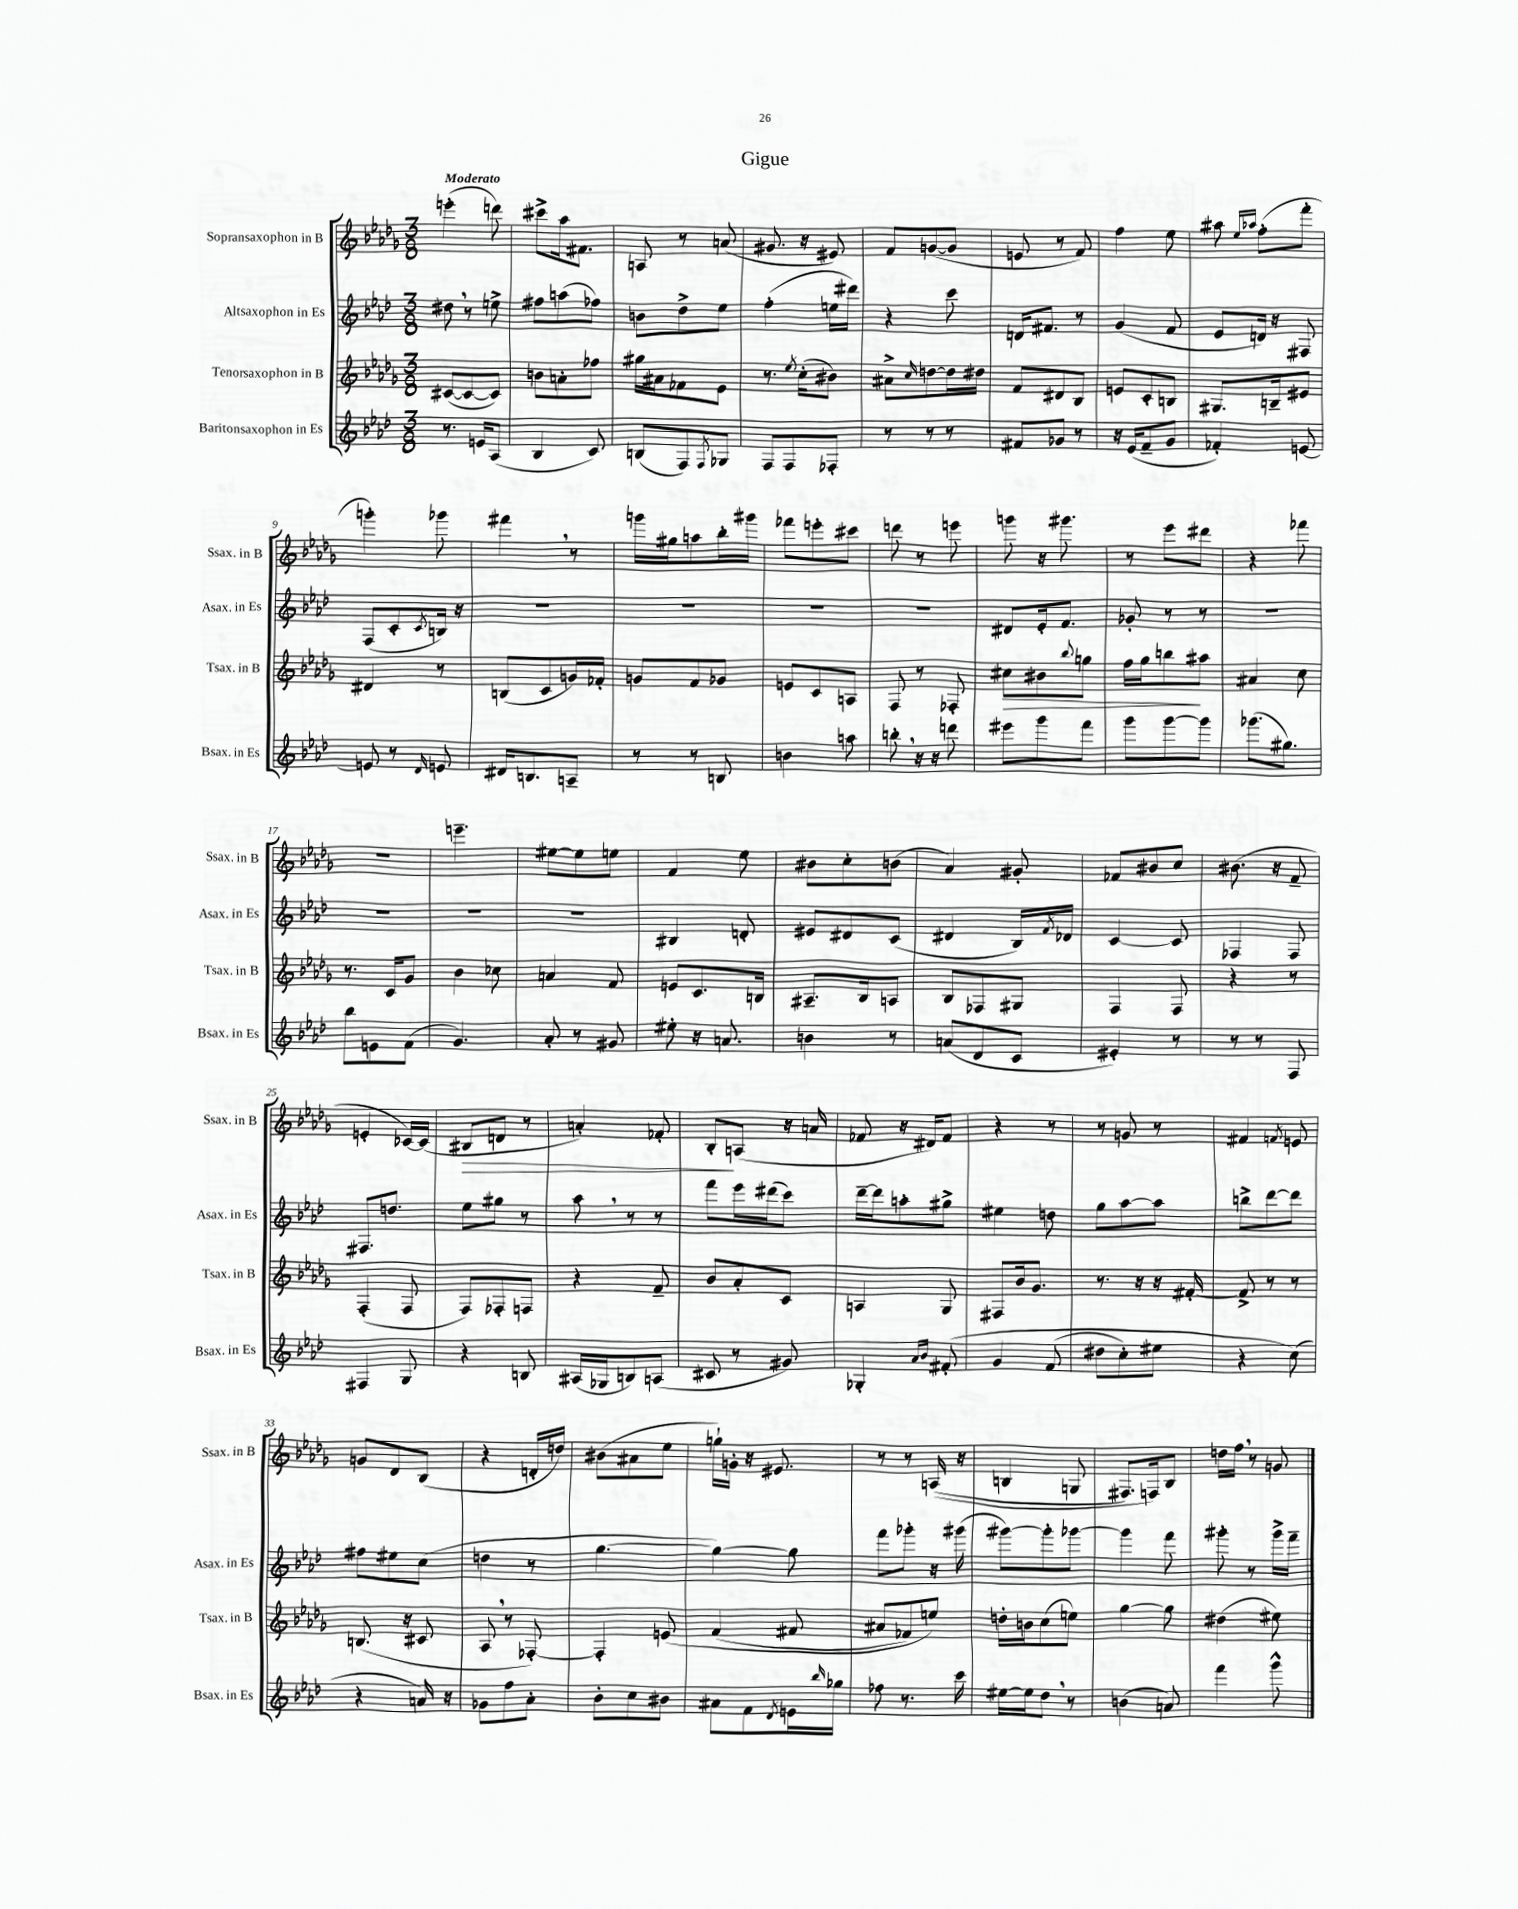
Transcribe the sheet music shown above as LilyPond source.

\header { title = "Gigue" }
<<
\new StaffGroup <<
\new Staff = "s0" \with { instrumentName = "Sopransaxophon in B" shortInstrumentName = "Ssax. in B" } {
    \clef treble \key des \major \numericTimeSignature \time 3/8 \tempo "Moderato"
    e'''4-.( d'''8) |
    cis'''8-> aes''16 fis'8. |
    a8 r8 a'8( |
    gis'8. r16 eis'8) |
    f'8 g'8~( g'8 |
    e'8 r8 f'8) |
    f''4 ees''8 |
    ais''8 \grace { ees''16 aes''16 } f''8-.( f'''8-. |
    g'''4-.) ges'''8 |
    fis'''4 \breathe r8 |
    g'''16 gis''16 a''8 bes''16-. gis'''16 |
    fes'''8 e'''8-. cis'''8 |
    d'''8 r8 e'''8 |
    g'''8 r16 gis'''8. |
    r8 ees'''8 dis'''8 |
    r4 fes'''8 |
    R4. |
    e'''4.-- |
    eis''8~ eis''8 e''8 |
    f'4 ees''8 |
    bis'8 c''8-. b'8( |
    aes'4) gis'8-. |
    fes'8 bis'8 c''8 |
    bis'8.( r16 f'8-- |
    e'4-. ces'16~) ces'16( |
    bis8\> d'8 r8 |
    a'4-.) fes'8-. |
    bes8-.\! a8( r16 a'16 |
    fes'8 r16 dis'16) fes'8 |
    r4 r8 |
    r8 g'8 r8 |
    fis'4 \acciaccatura { f'8 } e'8 |
    g'8 des'8 bes8( |
    r4 d'16-. d''16) |
    bis'8( ais'8 ees''8 |
    g''16-!) g'16-. r16 eis'8. |
    r8 r8 a16(\( r16 |
    b4 g8 |
    fis8.) f16\) bes8 |
    d''16 f''16 \breathe r8 g'8 \bar "|." |
}
\new Staff = "s1" \with { instrumentName = "Altsaxophon in Es" shortInstrumentName = "Asax. in Es" } {
    \clef treble \key aes \major \numericTimeSignature \time 3/8
    dis''8 \breathe r8 e''8-> |
    fis''8 a''8( fes''8) |
    b'8 des''8-> ees''8 |
    f''4-.( e''16 dis'''16) |
    r4 c'''8 |
    d'16 fis'8. r8 |
    g'4( f'8 |
    ees'8 d'16) r16 fis8 |
    f8( c'8-. \acciaccatura { c'8 } b16) r16 |
    R4. |
    R4. |
    R4. |
    R4. |
    dis'8 ees'16-. f'8. |
    ges'8-. r8 r8 |
    R4. |
    R4. |
    R4. |
    R4. |
    bis4 d'8-. |
    eis'8 dis'8 c'8( |
    dis'4 bes16) \acciaccatura { f'8 } des'16 |
    c'4~ c'8 |
    fes4 fes8 |
    fis8. d''8. |
    ees''8 gis''8 r8 |
    aes''8 \breathe r8 r8 |
    f'''8 ees'''16 dis'''16( c'''8) |
    des'''16~-- des'''16 a''8-. gis''8-> |
    eis''4 d''8 |
    g''8 aes''8~ aes''8 |
    b''8-> des'''8~ des'''8 |
    fis''8 eis''8 c''8( |
    d''4 r8 |
    g''4.~ |
    g''4~) g''8 |
    f'''8 ges'''8-. r16 gis'''16( |
    gis'''8~) gis'''8-. ges'''8~ |
    ges'''4 f'''8 |
    gis'''8-. r8 gis'''16-> f'''16-- \bar "|." |
}
\new Staff = "s2" \with { instrumentName = "Tenorsaxophon in B" shortInstrumentName = "Tsax. in B" } {
    \clef treble \key des \major \numericTimeSignature \time 3/8
    cis'8~( cis'8~ cis'8) |
    b'8 a'8-. fes''8 |
    gis''16 ais'16 fes'8 ees'8 |
    r8. \acciaccatura { ees''8 } c''16-.( bis'8) |
    ais'8-> \grace { c''16 } d''8~ d''16 dis''16 |
    f'8 dis'8 bes8 |
    e'8 c'8-. b8 |
    gis8. b16-- eis'8 |
    dis'4 r8 |
    b8( c'8 g'16) fes'16-. |
    g'8 f'8 ges'8 |
    e'8 c'8 a8 |
    f8 r8 fes8-. |
    cis''8\> bis'8 \appoggiatura { bes''8 } g''8 |
    f''16 ges''16 b''8\! ais''8 |
    ais'4 c''8 |
    r8. c'16 ges'8 |
    bes'4 ces''8 |
    a'4 f'8 |
    e'8 c'8. b16 |
    ais8.-- bes16 a8 |
    bes8 fes8 gis8 |
    f4 f8 |
    r4 r8 |
    f4-.( f8 |
    f8) fes8-. f8 |
    r4 f'8-- |
    bes'8 aes'8-. c'8 |
    a4 ges8 |
    fis8 bes'16 ges'8. |
    r8. r16 r16 fis'16~-. |
    fis'8-> r8 r8 |
    b8.( r16 cis'8 |
    aes8 \breathe r8 fes8~-.) |
    fes4-. e'8\( |
    f'4( fis'8 |
    ais'8 fes'8) e''8\) |
    d''16-. b'16 c''8( e''8) |
    ges''4~ ges''8 |
    dis''4( eis''8) \bar "|." |
}
\new Staff = "s3" \with { instrumentName = "Baritonsaxophon in Es" shortInstrumentName = "Bsax. in Es" } {
    \clef treble \key aes \major \numericTimeSignature \time 3/8
    r8. e'16 aes8( |
    bes4 c'8) |
    b8( f8) \acciaccatura { f8 } ges8 |
    f8 f8 fes8-. |
    r8 r8 r8 |
    fis'8 ges'8 r8 |
    r16 ees'16( f'8-- g'8 |
    fes'4-.) e'8~ |
    e'8 r8 \grace { des'16 } e'8 |
    dis'16 b8. a8-- |
    r8 r8 b8 |
    b'4 a''8 |
    b''8-. \breathe r16 r16 d'''8 |
    eis'''8 g'''8 f'''8 |
    g'''8 g'''8~ g'''8 |
    ges'''8.( gis''8.) |
    bes''8 e'8 f'8( |
    g'4.) |
    aes'8-. r8 gis'8 |
    eis''8-. r16 a'8. |
    b'4 r8 |
    a'8( des'8 c'8 |
    eis'4-.) r8 |
    r8 r8 f8 |
    fis4 g8 |
    r4 b8 |
    ais16( ges16 b8) a8( |
    cis'8 r8 gis'8) |
    ges4-. \grace { aes'16 bes'16 } fis'8-.\( |
    g'4 f'8( |
    dis''8 c''8-.) eis''8 |
    r4 c''8(\) |
    r4 a'16) r16 |
    ges'8 f''8 aes'8-. |
    bes'8-. c''8 bis'8 |
    ais'8 f'8 \acciaccatura { des'8 } e'16 \grace { bes''16 } ges''16 |
    fes''8 r8. c'''16 |
    eis''16~ eis''16 des''8 \breathe r8 |
    b'4( a'8) |
    f'''4 g'''8-^ \bar "|." |
}
>>
>>
